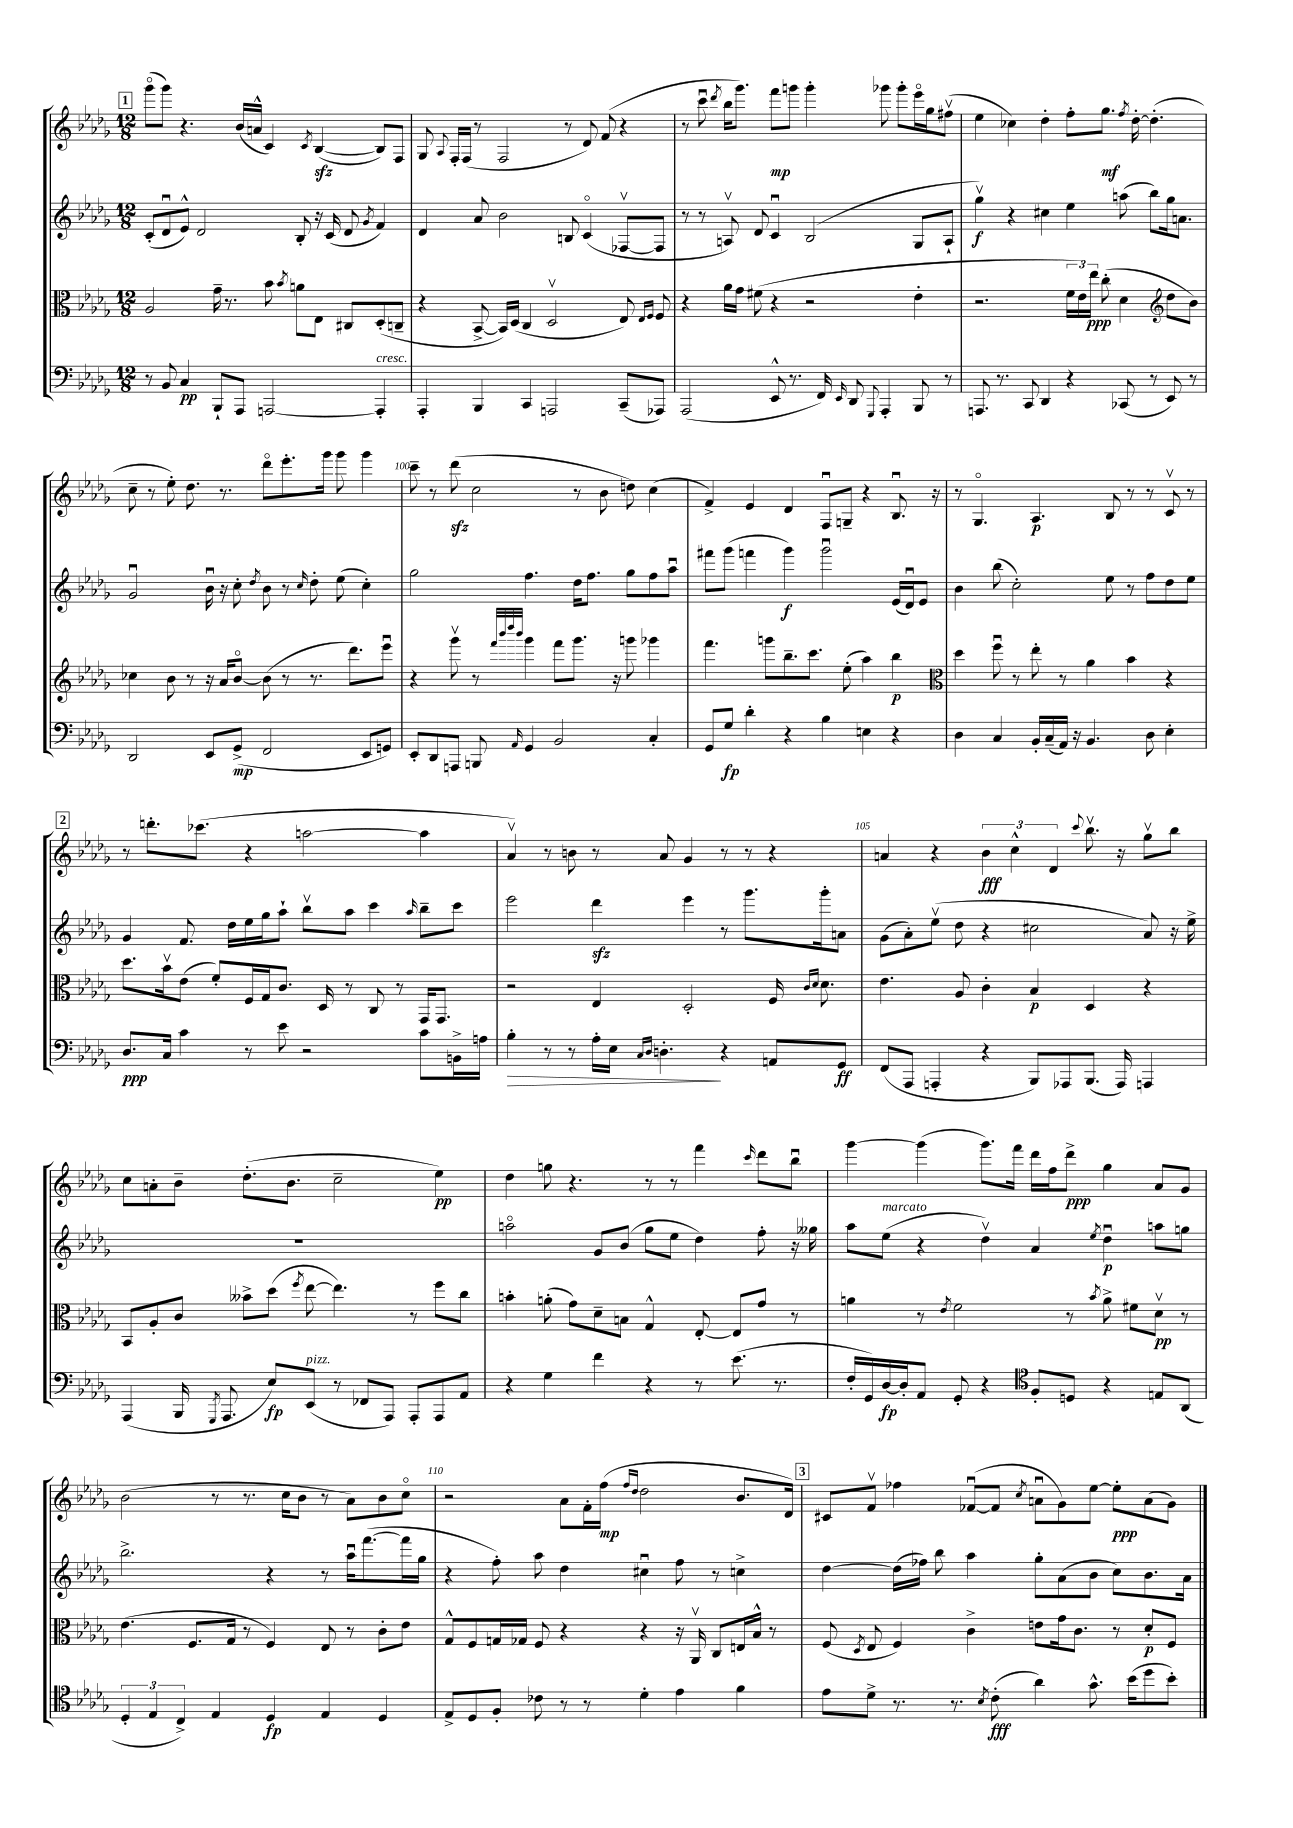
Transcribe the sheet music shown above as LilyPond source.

<<
\new StaffGroup <<
\new Staff = "s0" {
    \clef treble \key des \major \numericTimeSignature \time 12/8
    \autoBeamOff \mark \markup { \box "1" } ges'''8[\flageolet( ges'''8]) r4. bes'16[( a'16]-^ c'4) \acciaccatura { c'8 } bes4~\sfz( bes8[) f8] |
    ges8 \appoggiatura { aes8 } f16[-. f16]( r8 f2 r8 des'8) f'8( r4 |
    r8 c'''8\downbow \acciaccatura { des'''8 } bes''16[ ges'''8.]) f'''8[\mp g'''8] g'''4-. ges'''8 ges'''8[-. ees'''16\flageolet ges''16 fis''8]\upbow( |
    ees''4 ces''4) des''4-. f''8[-. ges''8.]\mf \acciaccatura { f''8 } des''16~-. des''4.-.( |
    c''8-- r8 ees''8-.) des''8. r8. des'''8[\flageolet ees'''8.-. ges'''16] ges'''8 ges'''4 |
    c'''8-- r8 des'''8\sfz( c''2 r8 bes'8 d''8) c''4( |
    f'4->) ees'4 des'4 f8[\downbow g8]-- r4 bes8.\downbow r16 |
    r8 ges4.\flageolet aes4.\p bes8 r8 r8 c'8\upbow r8 |
    \mark \markup { \box "2" } r8 d'''8.[-. ces'''8.]( r4 a''2~ a''4 |
    aes'4\upbow) r8 b'8 r8 aes'8 ges'4 r8 r8 r4 |
    a'4 r4 \tuplet 3/2 { bes'4\fff c''4-^ des'4 } \appoggiatura { c'''8 } bes''8.\upbow r16 ges''8[\upbow bes''8] |
    c''8[ a'8-. bes'8]-- des''8.[-.( bes'8.] c''2-- ees''4\pp) |
    des''4 g''8 r4. r8 r8 f'''4 \grace { c'''16 } des'''8[ bes''8]\downbow |
    ges'''4~ ges'''4( ges'''8.[) f'''16] des'''16[ f''16 des'''8]->\ppp ges''4 aes'8[ ges'8] |
    bes'2( r8 r8. c''16[ bes'8] r8 aes'8[) bes'8 c''8]\flageolet |
    r2 aes'8[ f'16-. f''16]\mp( \grace { f''16[ des''16] } des''2 bes'8.[ des'16]) |
    \mark \markup { \box "3" } cis'8[ f'8]\upbow fes''4 fes'8[~\downbow( fes'8] \acciaccatura { c''8 } a'8[\downbow ges'8) ees''8]~ ees''8[-.\ppp a'8( ges'8]) \bar "|." |
}
\new Staff = "s1" {
    \clef treble \key des \major \numericTimeSignature \time 12/8
    \autoBeamOff \mark \markup { \box "1" } c'8[-.( des'8\downbow ees'8]-^) des'2 bes8-. r16 c'16( des'8 \acciaccatura { ges'8 } f'4) |
    des'4 aes'8 bes'2 b8 c'4\flageolet( fes8[~\upbow fes8] |
    r8 r8 a8\upbow) des'8 c'4\downbow bes2( ges8[ a8]-! |
    ges''4\upbow\f) r4 cis''4 ees''4 a''8( bes''8[) ges''16 a'8.] |
    ges'2\downbow bes'16\downbow r16 c''8-. \acciaccatura { des''8 } bes'8 r8 \grace { c''16 } des''8-. ees''8( c''4-.) |
    ges''2 f''4. des''16[ f''8.] ges''8[ f''8 aes''8]\downbow |
    fis'''8[ ges'''8]( f'''4 ges'''4\f) ges'''2\downbow ees'16[( des'16\downbow) ees'8] |
    bes'4 bes''8( c''2-.) ees''8 r8 f''8[ des''8 ees''8] |
    \mark \markup { \box "2" } ges'4 f'8. des''16[ ees''16 ges''16 aes''8]-! bes''8[\upbow aes''8] c'''4 \grace { aes''16 } bes''8[-- c'''8] |
    ees'''2 des'''4\sfz ees'''4 r8 ges'''8.[ ges'''16-. a'8] |
    ges'8[( aes'8-.) ees''8]\upbow( des''8 r4 cis''2 aes'8) r16 ees''16-> |
    R1. |
    a''2\flageolet ges'8[ bes'8]( ges''8[ ees''8] des''4) f''8-. r16 geses''16 |
    aes''8[ ees''8]^\markup { \italic "marcato" }( r4 des''4\upbow) aes'4 \acciaccatura { ees''8 } des''4\downbow\p a''8[ g''8] |
    bes''2.-> r4 r8 aes''16[\downbow f'''8.~( f'''16 ges''16] |
    r4 f''8-.) aes''8 des''4 cis''4\downbow f''8 r8 c''4-> |
    \mark \markup { \box "3" } des''4~ des''16[( fes''16]) bes''8 aes''4 ges''8[-. aes'8( bes'8] c''8[) bes'8. aes'16] \bar "|." |
}
\new Staff = "s2" {
    \clef alto \key des \major \numericTimeSignature \time 12/8
    \autoBeamOff \mark \markup { \box "1" } aes2 ges'16-- r8. bes'8 \acciaccatura { bes'8 } a'8[ ees8] cis8[ des8-.( c8]-- |
    r4 bes,8~-> bes,16[) des16]( c4 des2\upbow ees8) \grace { ees16[ f16] } f8 |
    r4 aes'16[ ges'16] fis'8( r4 r2 ees'4-. |
    r2. \tuplet 3/2 { f'16[ ees'16) ees''16]\ppp } c''8-.( des'4 \clef treble des''8[ bes'8]) |
    ces''4 bes'8 r8 r16 aes'16[ bes'8]~\flageolet bes'8( r8 r8. des'''8.[) ees'''8]\downbow |
    r4 ges'''8\upbow r8 \grace { f'''32[ bes'''32 des''''32 bes'''32] } ges'''4 f'''8[ ges'''8.] r16 g'''8 ges'''4 |
    f'''4. g'''8[ bes''8.-- c'''8.] ees''8-.( aes''4) bes''4\p |
    \clef alto des''4 f''8\downbow r8 ees''8-. r8 aes'4 bes'4 r4 |
    \mark \markup { \box "2" } des''8.[ bes'16\upbow ees'8]( f'8[-.) f16 ges16 c'8.] des16 r8 c8 r8 ges,16[ ges,8.] |
    r2 ees4 des2-. f16 \grace { c'16[ des'16] } des'8. |
    ees'4. aes8 c'4-. bes4\p des4 r4 |
    bes,8[ aes8-. c'8] beses'8[-> des''8]( \acciaccatura { f''8 } ees''8~ ees''4.) r8 f''8[ c''8] |
    b'4-. a'8-.( ges'8[) des'8-- b8] ges4-^ ees8~-. ees8[ ges'8] r8 |
    a'4 r8 \acciaccatura { ees'8 } f'2 r8 \acciaccatura { bes'8 } a'8-> fis'8[ des'8]\upbow\pp r8 |
    ees'4.( f8.[ ges16] r8 f4) ees8 r8 c'8[-. ees'8] |
    ges8[-^ f8 g16 ges16] f8 r4 r4 r16 aes,16\upbow c8[ e16 bes16]-^ r8 |
    \mark \markup { \box "3" } f8( \acciaccatura { des8 } ees8 f4) c'4-> e'8[ ges'16 c'8.] r8 des'8[-.\p f8] \bar "|." |
}
\new Staff = "s3" {
    \clef bass \key des \major \numericTimeSignature \time 12/8
    \autoBeamOff \mark \markup { \box "1" } r8 bes,8 c4\pp bes,,8[-! aes,,8] a,,2~ a,,4-.^\markup { \italic "cresc." } |
    aes,,4-. bes,,4 c,4 a,,2 c,8[--( aes,,8]) |
    aes,,2( ees,8-^ r8. f,16) \grace { ees,16 } des,8 \appoggiatura { ges,,8 } aes,,4-. bes,,8 r8 |
    a,,8. r8. c,8 des,4 r4 ces,8( r8 ees,8) r8 |
    des,2 ees,8[ ges,8]->\mp( f,2 ees,8[ g,8]) |
    ees,8[-. des,8 a,,8] b,,8 \grace { aes,16 } ges,4 bes,2 c4-. |
    ges,8[ ges8]\fp des'4-. r4 bes4 e4 r4 |
    des4 c4 bes,16[-. c16--( aes,16]) r16 bes,4. des8 ees4-. |
    \mark \markup { \box "2" } des8.[\ppp c16] c'4 r8 ees'8 r2 c'8[ b,16-> a16] |
    bes4-.\> r8 r8 aes16[-. ees16] \grace { c16[ des16] } d4.-.\! r4 a,8[ ges,8]\ff |
    f,8[( aes,,8] a,,4-. r4 bes,,8[) aes,,8 bes,,8.]( aes,,16) a,,4 |
    aes,,4( bes,,16 \acciaccatura { ges,,8 } aes,,8. ees8[\fp) ees,8]^\markup { \italic "pizz." }( r8 fes,8[ aes,,8]) aes,,8[-. aes,,8 aes,8] |
    r4 ges4 f'4 r4 r8 ees'8.( r8. |
    f16[-. ges,16) des16~\fp des16-. aes,8] ges,8-. r4 \clef tenor f8[-. d8] r4 e8[ aes,8]( |
    \tuplet 3/2 { des4-. ees4 c4->) } ees4 des4\fp ees4 des4 |
    ees8[-> des8 f8]-. ces'8 r8 r8 des'4-. ees'4 f'4 |
    \mark \markup { \box "3" } ees'8[ des'8]-> r8. r8. \acciaccatura { bes8 } c'8-.\fff( aes'4) ges'8.-^ bes'16[( des''8 bes'8]-.) \bar "|." |
}
>>
>>
\layout { \context { \Score currentBarNumber = #95 \override BarNumber.break-visibility = ##(#f #t #t) barNumberVisibility = #(every-nth-bar-number-visible 5) } }
